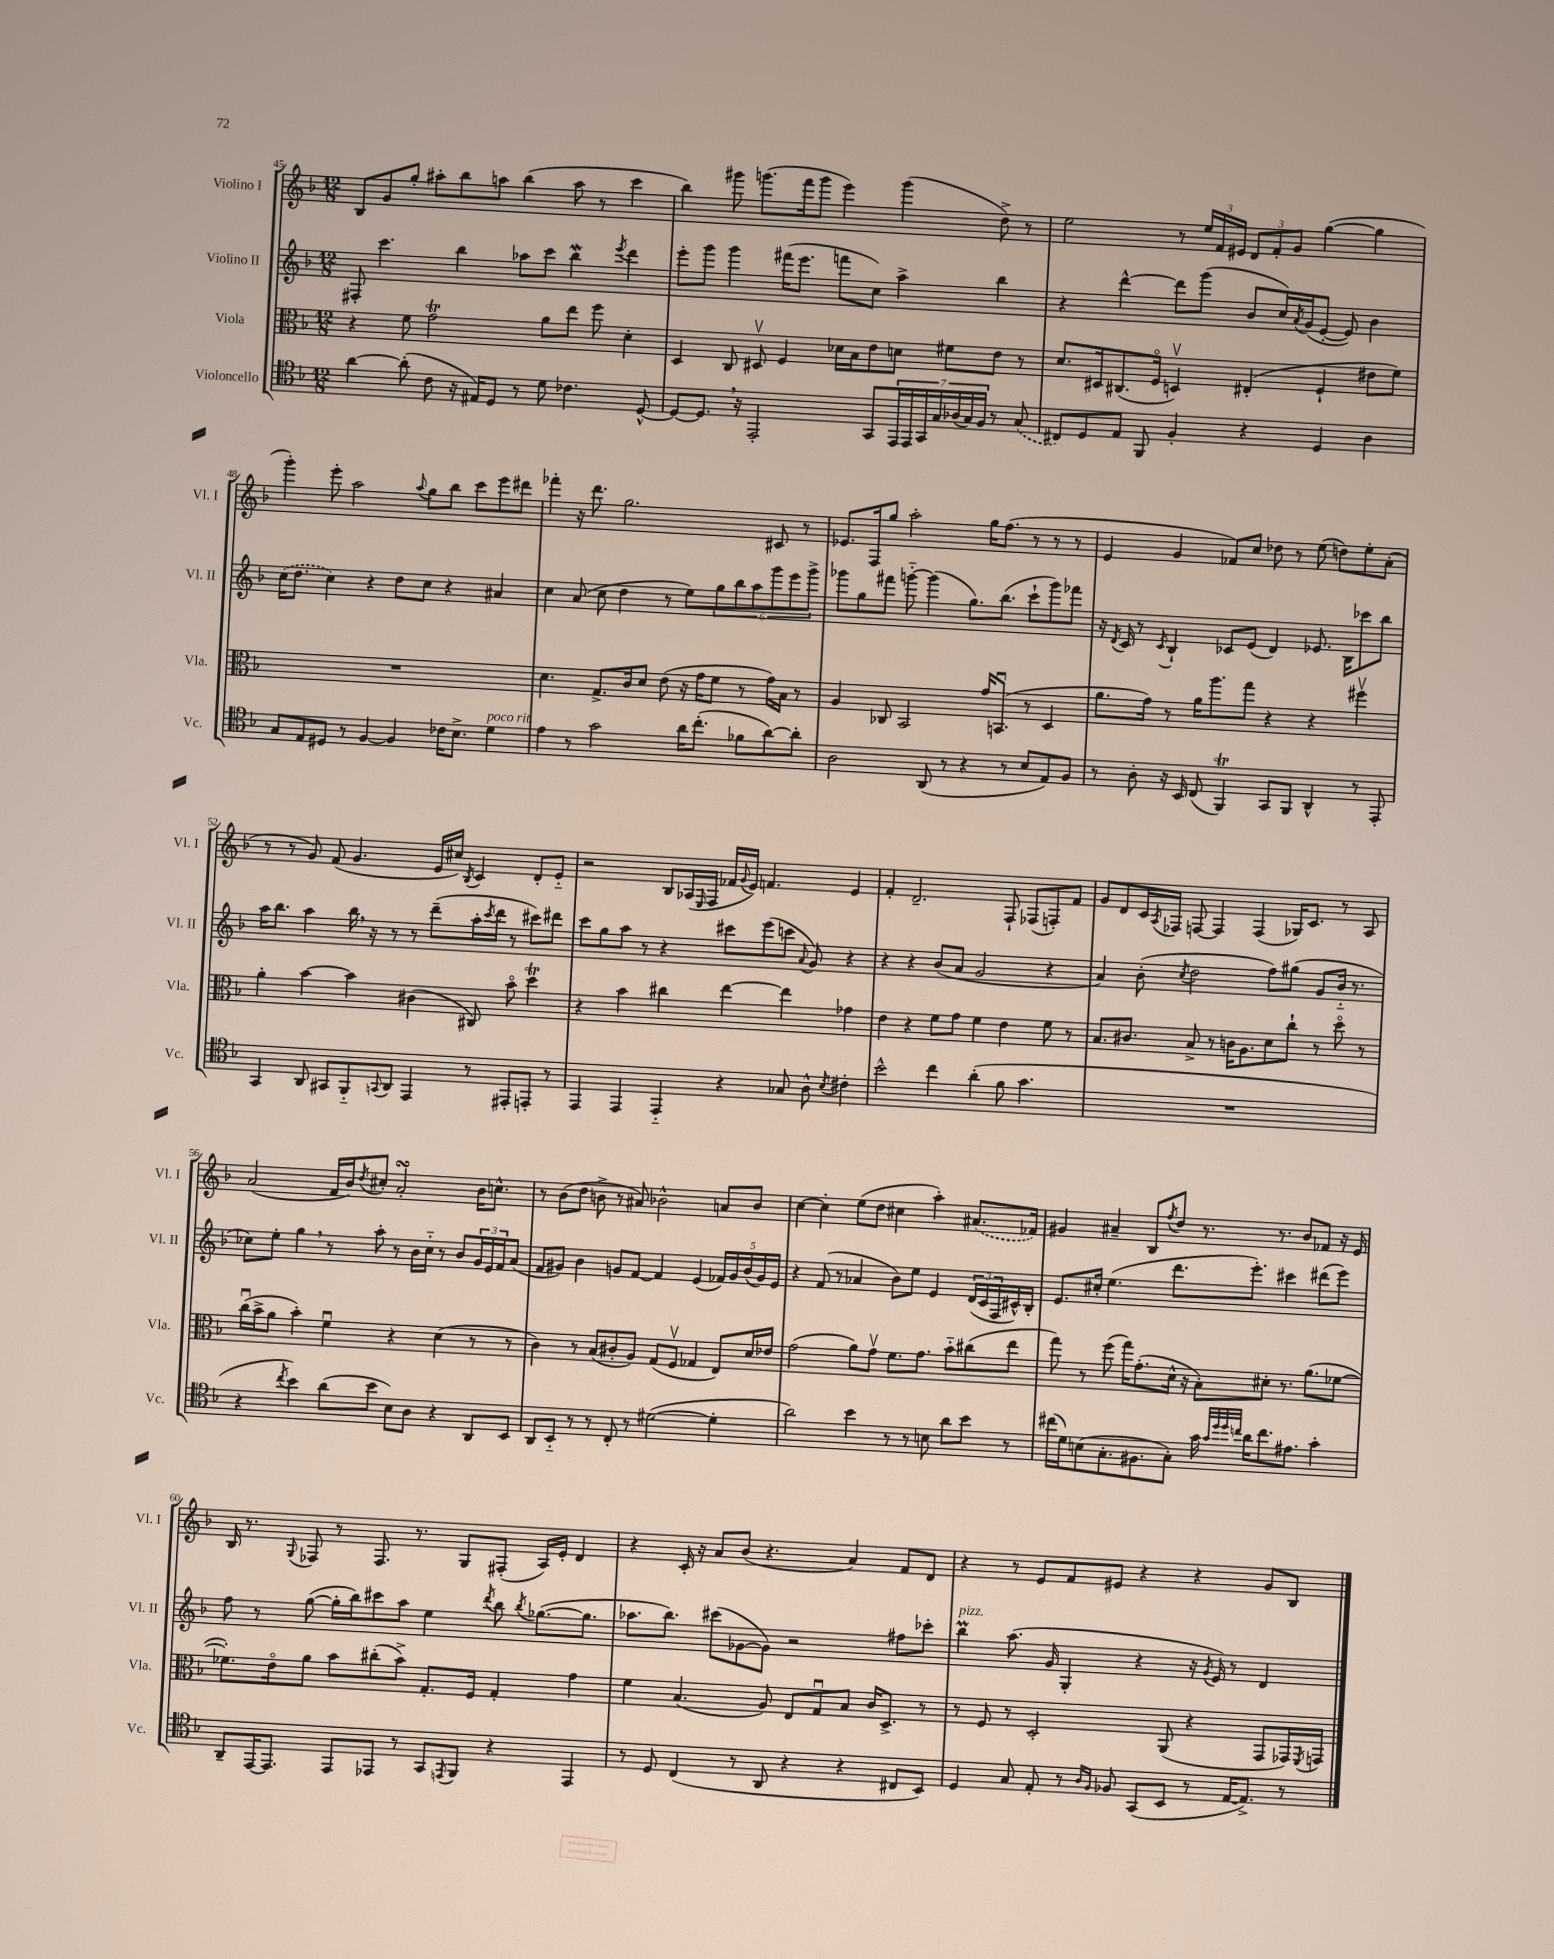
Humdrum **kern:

**kern	**kern	**kern	**kern
*staff4	*staff3	*staff2	*staff1
*clefC4	*clefC3	*clefG2	*clefG2
*k[b-]	*k[b-]	*k[b-]	*k[b-]
*M12/8	*M12/8	*M12/8	*M12/8
[4a	4r	8F#'	8B-
.	.	4.ccc	8g
(8a']	8f	.	8gg'
8c	2g	.	8aa#'
16r	.	4bb-	8bb-
16E#)	.	.	.
8D	.	.	8aa
8r	.	8aa-	(4bb-
8d	8a	8ccc	.
4.c-	8ee	4bb-	8aa
.	8ff	.	8r
.	.	8qeee	.
.	4d'	4ddd	4ccc
[8D^^	.	.	.
=	=	=	=
8D_	4D	8eee'	4bb-)
8.D]	.	8ggg	.
.	8C	4ggg	8ggg#
16r	.	.	.
2EE'	8D#v	.	(8.ggg
.	4F	(16fff#	.
.	.	8.eee	16fff
.	.	.	8ggg
.	16d-	8fff	4eee)
.	16B-	.	.
8GG	8e	8cc)	.
28EE	8d	4aa^	(4ggg
28EE	.	.	.
28GG	.	.	.
28G	.	.	.
.	8f#	.	.
(28A-	.	.	.
28G)	.	.	.
28F	.	.	.
8r	8e	4bb-	8dd^)
(8G	8r	.	8r
=	=	=	=
8C#)	8.d	4r	2ee
8D	.	.	.
.	16D#	.	.
8E	(8.C#	[4ddd^^	.
8FF	.	.	.
.	16Fo	.	.
4F'	4Dv)	8ddd]	8r
.	.	(8ggg	24ee
.	.	.	24f
.	.	.	24e#
4r	(4E#'	8b-	12d
.	.	.	12f'
.	.	16cc)	.
.	.	.	12g
.	.	8qa	.
.	.	(16g	.
4D	4F`	[8e'	([4gg
.	.	8e])	.
4A	8e#	4b-	4gg]
.	8f)	.	.
=	=	=	=
8G	1.r	(16cc	4ggg')
.	.	8.dd	.
8E	.	.	.
8D#	.	4cc)	8eee'
8r	.	.	2aa
[4F	.	4r	.
4F]	.	8dd	.
.	.	.	8qqaa
.	.	8cc	8gg
16c-	.	4r	8bb-
8.B-^	.	.	.
.	.	.	8ccc
4d	.	4a#	8eee
.	.	.	8ddd#
=	=	=	=
4e	4.d	4cc	4fff-'
8r	.	(8a	16r
.	.	.	8.ddd
2g	8.G^	8cc	.
.	.	4dd	2.gg
.	16c	.	.
.	8d	.	.
.	(8e	8r	.
16a	16r	8ee)	.
(8.cc'	16g	.	.
.	8f	12gg	.
.	.	12bb-	.
8f-	8r	.	.
.	.	12aa	.
[8a)	16g)	12ggg	8c#
.	16B-	.	.
.	.	12eee	.
8a']	8r	.	8r
.	.	12ggg^	.
=	=	=	=
2A	4A	8ggg-	8.e-
.	.	8gg	.
.	.	.	16F
.	8C-	8fff#	8gg
.	2BB-	[8ggg'~	2aa'
(8AA	.	(4ggg]	.
8r	.	.	.
4r	.	8.gg)	.
.	16g	.	16gg
.	(8.BBu	(8.bb-	(8.ff
8r	.	.	.
8B-	8r	8ccc`	8r
8E)	4D	8ggg)	8r
8F	.	8fff-	8r
=	=	=	=
8r	8.a	16r	4e
.	.	8qd	.
.	.	16c	.
8A'	.	8r	.
.	16g)	.	.
.	.	8qc	.
16r	8r	4B-`	4g
16BB-	.	.	.
(8C	16a	.	.
.	8.aa	.	.
4FF)	.	8c-	8f-)
.	8gg	(8e	8cc
8GG	4r	4d)	8dd-
8FF	.	.	8r
4AA^^	4r	8.e-	(8ee
.	.	.	8dd)
.	.	16B-	.
8r	4ff#v	8ccc-	8ee'
8EE'	.	8bb-	(8a'
=	=	=	=
4GG	4a'	16aa	8r
.	.	8.bb-	.
.	.	.	8r
8AA	[4b-	4aa	8g)
8GG#	.	.	(8f
8FF'~	4b-]	16bb-	4.g
.	.	16r	.
8qqGG	.	.	.
8AA	.	8r	.
4EE	(4c#	8r	.
.	.	(8ddd~	16e
.	.	.	16cc#)
.	.	.	8qB-
8r	8C#)	16aa'	4c
.	.	8qccc	.
.	.	16ddd	.
8EE#'	8b-o	8r	.
8EE'	4dd	8ccc#)	8d'
8r	.	8ddd#	8e'~
=	=	=	=
4EE	4r	8ccc	2r
.	.	8gg	.
4EE	4b-	8aa	.
.	.	8r	.
4EE'~	4cc#	4r	8B-
.	.	.	(16A-
.	.	.	16qqE
.	.	.	16F
4r	[4ee	8ccc#	16f-
.	.	.	8qqg
.	.	.	16e)
.	.	(8eee	4.f
8G-	4ee]	8ccc	.
.	.	8qqa	.
8A^^	.	8g)	.
8qB-	.	.	.
4c#'	4g-	4r	4e
=	=	=	=
2b-^^	4e	4r	4f'
.	4r	4r	2.d~
4cc	8f	(8b-	.
.	8g	8a	.
(4a'	4f	2g	.
8f	4e	.	8F`
4.g	.	.	(8F-
.	8f	4r	8F')
.	8r	.	8f
=	=	=	=
1.r	8.B-	4a)	8g
.	.	.	8d
.	8.c#	.	.
.	.	(8b-'	16c
.	.	.	8qA
.	.	.	16F-
.	.	8qcc	.
.	8B-^	2dd	[8F
.	8r	.	4F]
.	16c	.	.
.	8.A	.	.
.	.	.	(4F
.	8d	8ff)	.
.	8cc`	(8gg#	16G-)
.	.	.	8.c
.	8r	8g	.
.	8ddo	16b-'~	8r
.	.	8.r	.
.	8r	.	8A
=	=	=	=
4r	(16ccu	8cc-)	(2a
.	16b-^	.	.
.	8a	8ee'	.
8qcc	.	.	.
4b-)	4b-')	4gg	.
(8a	4fu	8r	16f
.	.	.	16b-)
.	.	.	8qdd
8b-	.	8aa'	8cc#'
8B-)	4r	8r	2a'
8A	.	16b-	.
.	.	16cc-'~	.
4r	(4d	8r	.
.	.	8b-	.
8AA	8r	24g	16b-
.	.	24e	.
.	.	.	8.cc^^
.	.	24f	.
8BB-	8r	(8a	.
=	=	=	=
8AA	4c)	8f	8r
8BB-'~	.	8g#)	(8b-
8r	8r	4b-	8dd
8r	(8B-	.	8b^
8C'	8c#'	8g	8r
8r	8A)	[8f	8a#)
([2d#	(8G	4f]	2b-^^
.	8Fv	.	.
.	4G-	(4e	.
4d#']	8E)	20f-)	8a
.	.	20g	.
.	.	(20b-	.
.	16d	.	8b-
.	.	20g)	.
.	16e-	.	.
.	.	20e	.
=	=	=	=
2a)	(2g	4r	[4cc
.	.	(8f	4cc']
.	.	8r	.
4b-	8a)	4a-	(8ee
.	8gv	.	8dd
8r	8.f	8b-)	4cc#
8r	.	8ee	.
.	8.g	.	.
8B	.	4e	4aa')
8a	8b-'~	.	.
8b-	(8cc#	(24d	(8.a#
.	.	24c	.
.	.	24F	.
8r	8ee	16c#^^)	.
.	.	16B-'	16f-)
=	=	=	=
(16cc#	8gg)	8.e	4g#
16d)	.	.	.
(8B	8r	.	.
.	.	16cc#'	.
8.G'	(8ff	(4.ee	4a#~
.	16gg)	.	.
8.F#	(8.g'	.	.
.	.	.	8B-
.	.	.	8qff
8G')	16d^^	8.ddd	8dd
.	16r	.	.
16g	8B-')	.	8.r
32qqg	.	.	.
32qqdd	.	.	.
32qqdd	.	.	.
32qqcc	.	.	.
16a	.	8.eee')	.
8.cc	8d#'	.	.
.	.	.	8.r
.	8.r	4ccc#	.
8.e#	.	.	.
.	.	.	8b-
.	(8.a	.	.
4g'	.	(8ddd#	8f-
.	[8f-	8eee)	16r
.	.	.	16e
=	=	=	=
8AA~	8.f-'])	8ff	16B-
.	.	.	8.r
[16EE	.	8r	.
8.EE]	16eo	.	.
.	.	.	8qqG
.	8a	([8gg	8F-
8EE	8b-	16gg']	8r
.	.	16bb-)	.
8EE-	(8cc#'	8ccc#	8.F-
8r	8b-^)	8aa	.
.	.	.	8.r
8GG	8.G'	4ee	.
8qEE	.	.	.
8FF	.	.	8G
.	16F	.	.
.	.	8qddd	.
4r	4G'	8bb-	(8F#'
.	.	8qbb-	.
.	.	([8.gg-	16A)
.	.	.	16e'
4EE	4g	.	4d
.	.	8.gg-]	.
=	=	=	=
8r	4f	8.aa-	4r
8D	.	.	.
.	.	8.bb-)	.
(4C	(4.B-	.	16c'
.	.	.	16r
.	.	(8ccc#	8a
8r	.	[8g-	(8b-
8AA	8A)	8g-])	4.r
4r	8E	2r	.
.	8Gu	.	.
4r	8B-	.	4a)
.	16c	.	.
.	8.D^	.	.
8C#	.	8ff#	8f
8BB-)	8r	8ccc-'	8d
=	=	=	=
4D	8r	4bb-	4r
.	8F	.	.
8G	8r	(8.aa	8r
8E'	2D'	.	8e
.	.	16g	.
8r	.	4G'	8f
16qqA	.	.	.
16qqF	.	.	.
8F-	.	.	8e#
(8GG	.	4r	4r
8BB-	(8AA	.	.
8r	4r	16r	4r
.	.	8qg	.
.	.	16e)	.
[16E	.	8r	.
8.E^])	.	.	.
.	8GG	4d	8g
8r	16GG-)	.	8B-
.	8qFF	.	.
.	16GG	.	.
==	==	==	==
*-	*-	*-	*-
